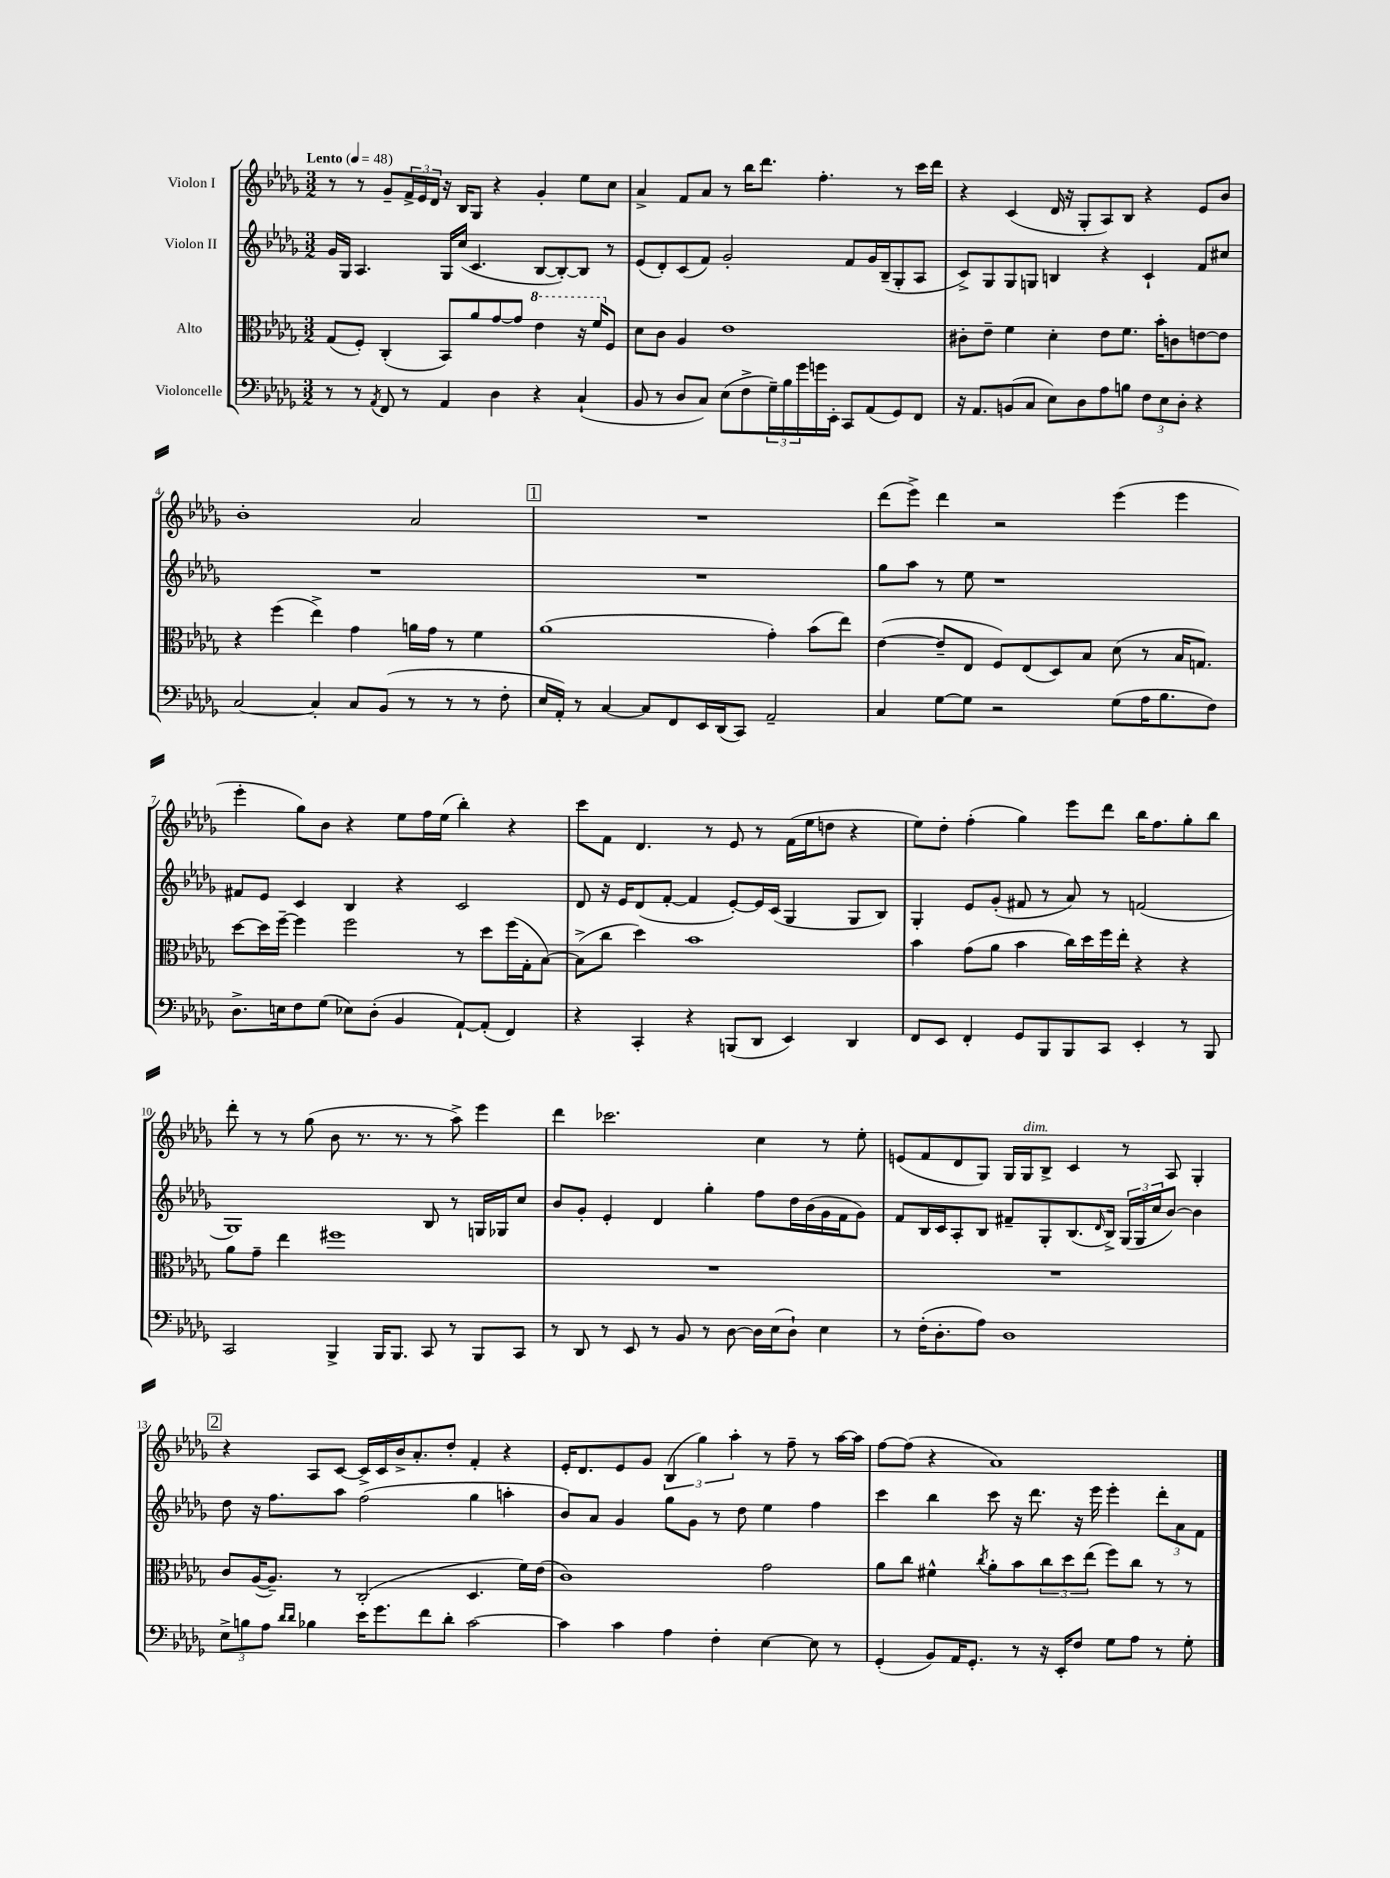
<<
\new StaffGroup <<
\new Staff = "s0" \with { instrumentName = "Violon I" } {
    \clef treble \key des \major \numericTimeSignature \time 3/2 \tempo "Lento" 4 = 48
    r8 r8 ges'8-- \tuplet 3/2 { f'16-> ees'16 des'16 } r16 bes16 ges8 r4 ges'4-. ees''8 c''8 |
    aes'4-> f'8 aes'8 r8 bes''16 des'''8. f''4.-. r8 c'''16 des'''16 |
    r4 c'4( des'16 r16 ges8-. aes8) bes8 r4 ees'8 bes'8 |
    bes'1-. aes'2 |
    \mark \markup { \box "1" } R1. |
    des'''8( ees'''8->) des'''4 r2 ees'''4( ees'''4 |
    ees'''4-. ges''8) bes'8 r4 ees''8 f''16 ees''16( bes''4-.) r4 |
    c'''8 f'8 des'4. r8 ees'8 r8 f'16( ees''16 d''8 r4 |
    ees''8) des''8-. f''4-.( ges''4) ees'''8 des'''8 bes''16 f''8. ges''8-. bes''8 |
    des'''8-. r8 r8 ges''8( bes'8 r8. r8. r8 aes''8->) ees'''4 |
    des'''4 ces'''2. c''4 r8 ees''8-. |
    e'8( f'8 des'8 ges8) ges16 ges16^\markup { \italic "dim." } bes8-> c'4 r8 aes8 ges4-. |
    \mark \markup { \box "2" } r4 aes8 c'8~ c'16-> c'16 bes'16-> aes'8.-. des''8-. f'4-. r4 |
    ees'16-. des'8. ees'8 ges'8 \tuplet 3/2 { bes4( ges''4) aes''4-. } r8 f''8-- r8 aes''16~ aes''16 |
    f''8~ f''8( r4 aes'1) \bar "|." |
}
\new Staff = "s1" \with { instrumentName = "Violon II" } {
    \clef treble \key des \major \numericTimeSignature \time 3/2
    ges'16 ges16 aes4. ges16 c''16( c'4. bes8~ bes8~-.) bes8 r8 |
    ees'8( des'8-.) c'8( f'8) ges'2-. f'8 ges'16 bes16--( ges8-. aes8 |
    c'8->) ges8 ges8 g8 b4 r4 c'4-! f'8 cis''8 |
    R1. |
    \mark \markup { \box "1" } R1. |
    ges''8 aes''8 r8 ees''8 r1 |
    fis'8 ees'8 c'4 bes4 r4 c'2 |
    des'8 r16 ees'16 des'8( f'8~-. f'4 ees'8~-.) ees'16 c'16( ges4 ges8 bes8) |
    ges4-. ees'8 ges'8-.( fis'8 r8 aes'8) r8 f'2( |
    ges1) bes8 r8 g16 ges16 c''8 |
    bes'8 ges'8-. ees'4-. des'4 ges''4-. f''8 des''16 bes'16( ges'16 f'16 ges'8) |
    f'8 bes16 c'16 aes8-. bes8 fis'8-- ges8-. bes8.( \grace { des'16 } bes16->) \tuplet 3/2 { ges16( ges16 c''16 } bes'8~) bes'4 |
    \mark \markup { \box "2" } des''8 r16 f''8. aes''8 f''2( ges''4 a''4-. |
    bes'8) aes'8 ges'4 ges''8 ges'8 r8 des''8 ees''4 f''4 |
    c'''4 bes''4 c'''8 r16 des'''8. r16 ees'''16 ees'''4-. \tuplet 3/2 { des'''8-. aes'8 f'8 } \bar "|." |
}
\new Staff = "s2" \with { instrumentName = "Alto" } {
    \clef alto \key des \major \numericTimeSignature \time 3/2
    ges8( f8-.) c4-.( bes,8) aes'8 ges'8~ ges'8 \ottava #1 ees''4 r16 f''16 \ottava #0 f8 |
    des'8 c'8 aes4 ees'1 |
    cis'8-. ees'8-- f'4 des'4-. ees'8 f'8. bes'16-. c'8 e'8~ e'8 |
    r4 f''4( ees''4->) ges'4 a'16 ges'16 r8 f'4 |
    \mark \markup { \box "1" } aes'1( ges'4-.) bes'8( ees''8) |
    ees'4~( ees'8-- ees8 f8) ees8( des8) bes8 des'8( r8 bes16 g8.) |
    des''8~ des''16 f''16~-- f''4 f''2 r8 des''8 f''16( ges16-. bes8~) |
    bes8->( c''8 des''4) bes'1 |
    bes'4 ges'8( aes'8 bes'4 c''16) des''16 f''16 ees''16-. r4 r4 |
    aes'8 ges'8-- ees''4 fis''1 |
    R1. |
    R1. |
    \mark \markup { \box "2" } c'8 aes16~( aes8.--) r8 c2-.( des4. f'16) ees'16( |
    c'1) ges'2 |
    aes'8 c''8 fis'4-^ \acciaccatura { c''8 } aes'8-. bes'8 \tuplet 3/2 { c''8 des''8 ees''8( } f''8) c''8 r8 r8 \bar "|." |
}
\new Staff = "s3" \with { instrumentName = "Violoncelle" } {
    \clef bass \key des \major \numericTimeSignature \time 3/2
    r8 r8 \acciaccatura { aes,8 } f,8 r8 aes,4 des4 r4 c4-!( |
    bes,8 r8 des8 c8) ees8( f8-> \tuplet 3/2 { ges16--) bes16 ges'16 } g'16 ees,16-. c,8 aes,8( ges,8) f,8 |
    r16 aes,8. b,8( c8 ees8) des8 aes8 b8 \tuplet 3/2 { f8 ees8 des8-. } r4 |
    c2~ c4-. c8 bes,8( r8 r8 r8 f8-. |
    \mark \markup { \box "1" } ees16 aes,16-.) r8 c4~ c8 f,8 ees,16 des,16( c,8) aes,2-- |
    c4 ges8~ ges8 r2 ges8( aes16 bes8. f8) |
    des8.-> e16 f8 ges8( ees8) des8-.( bes,4 aes,8~-!) aes,8-.( f,4) |
    r4 c,4-. r4 b,,8( des,8 ees,4) des,4 |
    f,8 ees,8 f,4-. ges,8 bes,,8 bes,,8 c,8 ees,4-. r8 bes,,8 |
    c,2 bes,,4-> bes,,16 bes,,8. c,8 r8 bes,,8 c,8 |
    r8 des,8 r8 ees,8 r8 bes,8 r8 des8~ des16 ees16( des8-!) ees4 |
    r8 f16-.( des8.-. aes8) des1 |
    \mark \markup { \box "2" } \tuplet 3/2 { ees8-> b8 aes8 } \grace { des'16 des'16 } bes4 ees'16 ges'8. f'8 des'8-. c'2~ |
    c'4 c'4 aes4 f4-. ees4~ ees8 r8 |
    ges,4-.( bes,8) aes,16 ges,8.-. r8 r16 ees,16-. f8 ges8 aes8 r8 ges8-. \bar "|." |
}
>>
>>
